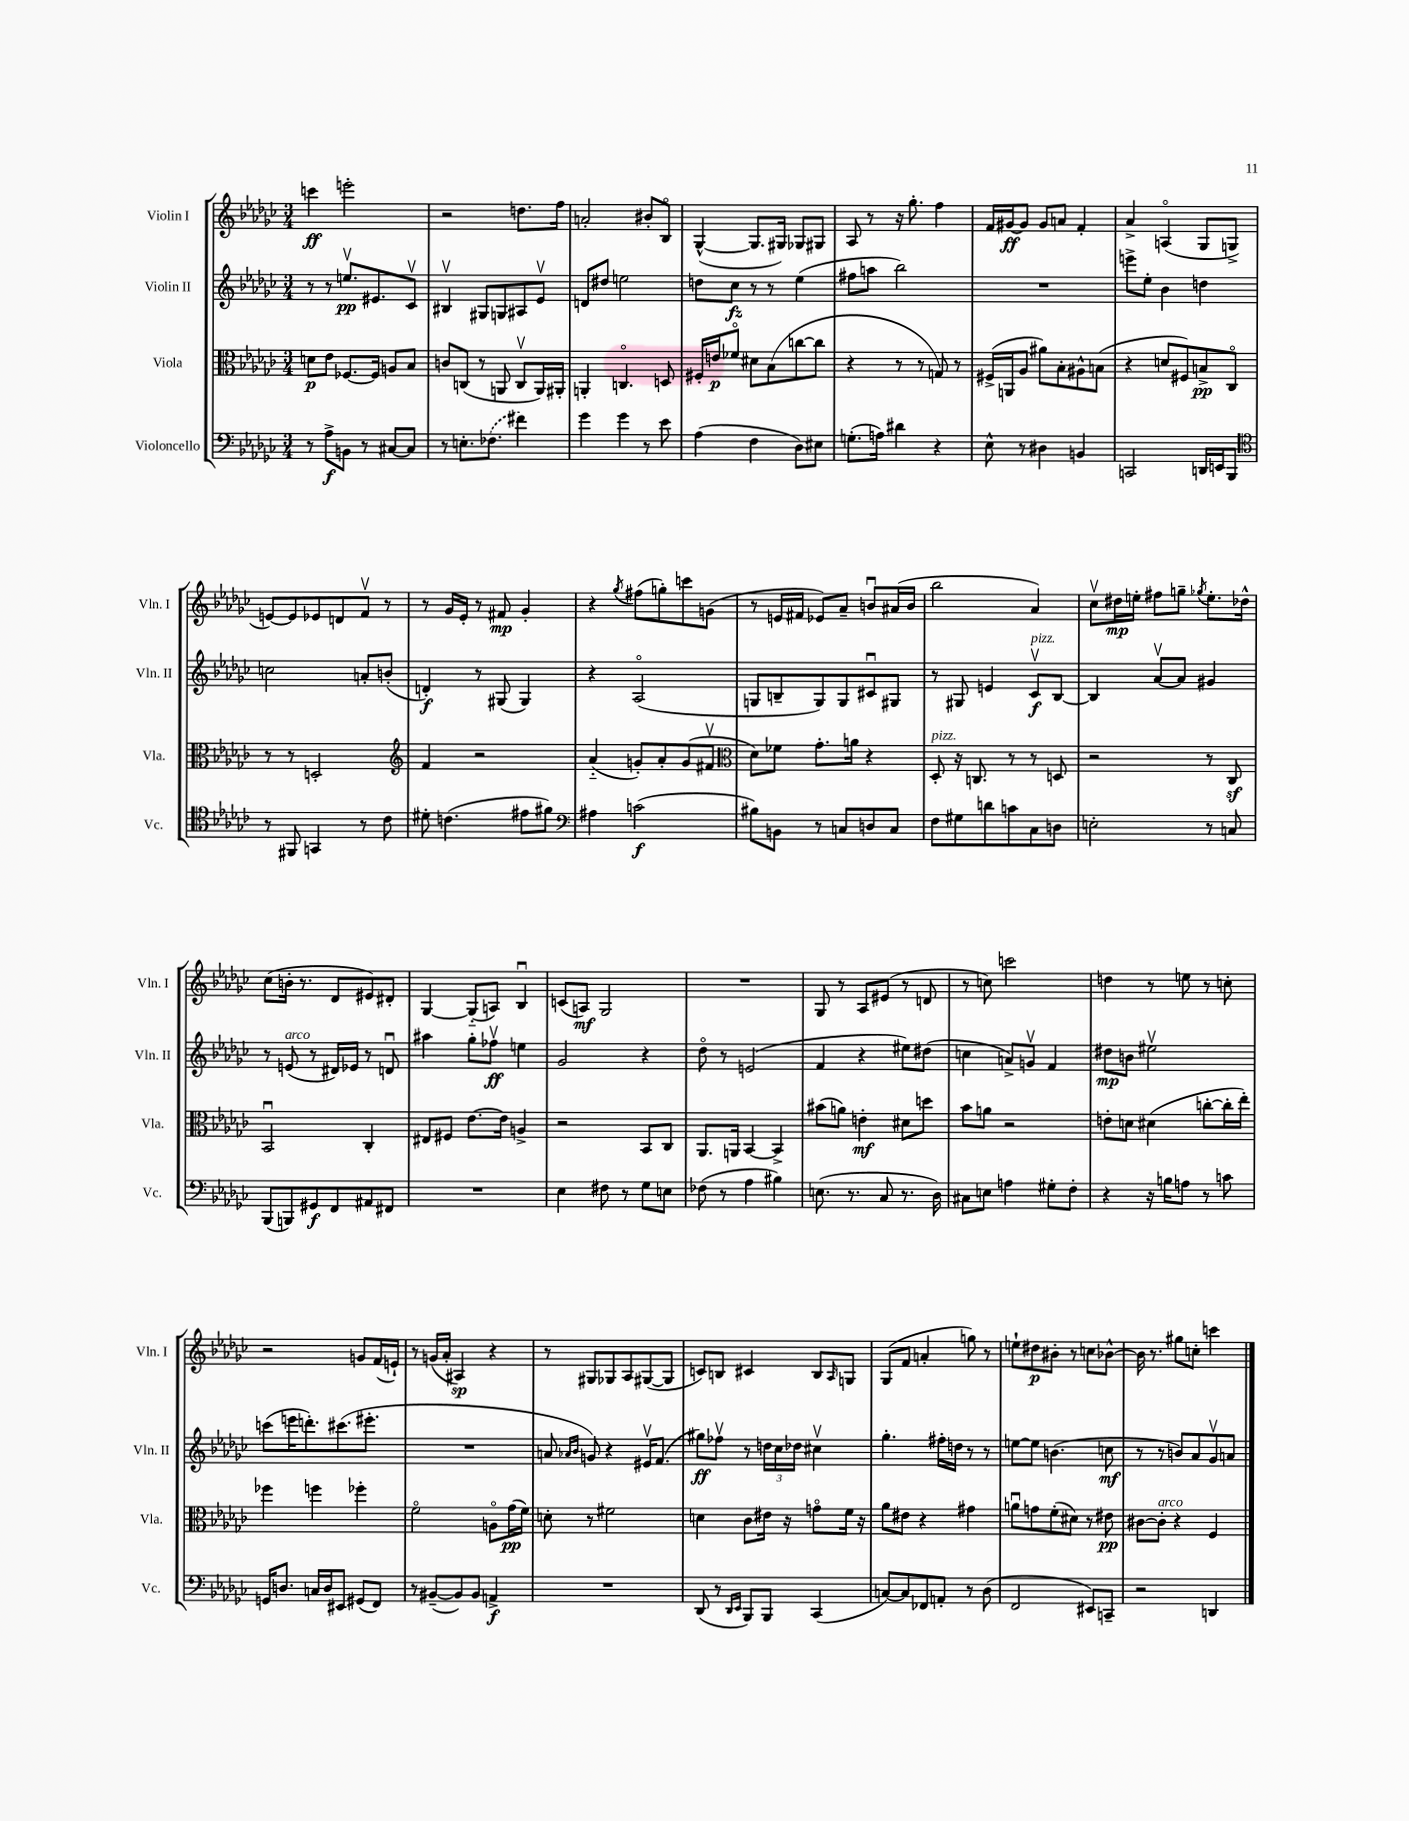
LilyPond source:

<<
\new StaffGroup <<
\new Staff = "s0" \with { instrumentName = "Violin I" shortInstrumentName = "Vln. I" } {
    \clef treble \key ges \major \numericTimeSignature \time 3/4
    c'''4\ff e'''2-. |
    r2 d''8. f''16 |
    a'2-. bis'8-. bes8\flageolet |
    ges4~-^( ges8. gis16) ges8 gis8 |
    aes8 r8 r16 ges''8.-. f''4 |
    f'16 gis'16~\ff gis'8 gis'8 a'8 f'4-. |
    aes'4-> a4\flageolet( ges8 g8-> |
    e'8~) e'8 ees'8 d'8 f'8\upbow r8 |
    r8 ges'16 ees'16-. r8 fis'8\mp ges'4-. |
    r4 \acciaccatura { ges''8 } fis''8( g''8-.) c'''8 g'8( |
    r8 e'16 fis'16 ees'8) aes'8-- b'8\downbow ais'16( b'16 |
    bes''2 aes'4) |
    ces''8\upbow dis''16\mp e''16-. fis''8 g''8-- \acciaccatura { ges''8 } e''8.-. des''16-^ |
    ces''8( b'16-. r8. des'8 eis'8) dis'8-. |
    ges4~ ges8-_( a8) bes4\downbow |
    c'8( a8\mf) ges2 |
    R2. |
    ges8 r8 aes8 eis'8( r8 d'8 |
    r8 c''8) c'''2 |
    d''4 r8 e''8 r8 c''8-. |
    r2 g'8 f'16( e'16-!) |
    r8 g'16( aes'16-. ais4\sp) r4 |
    r8 gis8 ges8 aes8 gis8~( gis8 |
    c'8) b8 cis'4 b8 \grace { aes16 } g8 |
    ges8( f'8 a'4-. g''8) r8 |
    e''8-! dis''8\p bis'8-. r8 c''8 bes'8~-^ |
    bes'16 r8. gis''8 c''8-. c'''4 \bar "|." |
}
\new Staff = "s1" \with { instrumentName = "Violin II" shortInstrumentName = "Vln. II" } {
    \clef treble \key ges \major \numericTimeSignature \time 3/4
    r8 r8 e''8.\upbow\pp eis'8. ces'8\upbow |
    bis4\upbow gis8 g8 ais8 ees'8\upbow |
    d'8 dis''8 e''2 |
    d''8 ces''8\fz r8 r8 ees''4( |
    fis''8 a''8 bes''2) |
    R2. |
    e'''8-> ees''8-. bes'4 d''4 |
    c''2 a'8-. b'8-.( |
    d'4-.\f) r8 gis8( gis4) |
    r4 aes2\flageolet( |
    g8 b8-- g8) g8 cis'8\downbow gis8 |
    r8 gis8 e'4 ces'8\upbow\f^\markup { \italic "pizz." } bes8~ |
    bes4 aes'8~\upbow aes'8 gis'4 |
    r8 e'8^\markup { \italic "arco" }( r8 dis'16) ees'16 r8 d'8\downbow |
    ais''4 ges''8-. fes''8\upbow\ff e''4 |
    ges'2 r4 |
    des''8\flageolet r8 e'2( |
    f'4 r4 eis''8) dis''8( |
    c''4 a'8->) g'8\upbow f'4 |
    dis''8\mp b'8 eis''2\upbow |
    c'''8( e'''16 d'''8.-.) cis'''8.( eis'''8.-. |
    R2. |
    a'8 \grace { aes'16 bes'16 } g'8) r4 eis'16\upbow f'8.( |
    gis''8\ff) fes''8\upbow r8 \tuplet 3/2 { d''16 ces''16 des''16 } cis''4\upbow |
    ges''4.-. fis''16-. d''16 r8 r8 |
    e''8~ e''8 b'4.( c''8\mf |
    r8 r8 b'8) aes'8 ges'8\upbow a'8 \bar "|." |
}
\new Staff = "s2" \with { instrumentName = "Viola" shortInstrumentName = "Vla." } {
    \clef alto \key ges \major \numericTimeSignature \time 3/4
    d'8\p ees'8 fes8.~ fes16 a8 bes8 |
    c'8 c8( r8 a,8 c8\upbow a,16) ais,16-. |
    a,4-. c4.\flageolet d8 |
    fis16-. e'16\p fes'8\flageolet dis'8 bes8( c''8~ c''8 |
    r4 r8 r8 g8) r8 |
    fis16->( a,16 aes8 ais'8) bes8-. ais8-^ b8( |
    r4 d'8 fis8) b8->\pp ces8\flageolet |
    r8 r8 d2-. |
    \clef treble f'4 r2 |
    aes'4-_( g'8-.) aes'8-. g'8( fis'8\upbow |
    \clef alto des'8) fes'8 ges'8.-. a'16 r4 |
    des8-.^\markup { \italic "pizz." } r16 c8. r8 r8 d8 |
    r2 r8 ces8\sf |
    bes,2\downbow ces4-. |
    eis8 fis8 ees'8.~ ees'16 a4-> |
    r2 bes,8 ces8 |
    aes,8. a,16 bes,4~ bes,4-> |
    bis'8( a'8) e'4-.\mf dis'8 d''8 |
    bes'8 a'8 r2 |
    e'8-. d'8 dis'4( c''8~-. c''16-. ees''16-.) |
    fes''4 f''4 fes''4-. |
    f'2\flageolet a8\flageolet ges'16\pp( f'16) |
    d'8-. r8 fis'2 |
    d'4 ces'8 eis'16 r16 g'8\flageolet f'16 r16 |
    aes'8 eis'8 r4 gis'4 |
    a'8\downbow g'8 f'8-.( dis'8) r8 eis'8\pp |
    cis'8~ cis'8-.^\markup { \italic "arco" } r4 f4 \bar "|." |
}
\new Staff = "s3" \with { instrumentName = "Violoncello" shortInstrumentName = "Vc." } {
    \clef bass \key ges \major \numericTimeSignature \time 3/4
    r8 aes8->\f b,8 r8 cis8~ cis8 |
    r8 e8.-. \once \slurDashed fes8.( fis'4) |
    ges'4 ges'4 r8 ees'8 |
    aes4( f4 des8) eis8 |
    g8.-.( a16) dis'4 r4 |
    ees8-^ r8 dis4 b,4 |
    c,2 d,16 e,16 bes,,8 |
    \clef tenor r8 fis,8 g,4 r8 ces'8 |
    dis'8-. c'4.( eis'8 fis'8) |
    \clef bass ais4 c'2\f( |
    bis8) b,8 r8 c8 d8 c8 |
    f8 gis8 d'8 c'8 ces8 d8 |
    e2-. r8 c8 |
    bes,,8( b,,8) gis,8\f f,8 ais,8 fis,8 |
    R2. |
    ees4 fis8 r8 ges8 e8 |
    fes8( r8 aes4 bis4) |
    e8.( r8. ces8 r8. des16) |
    cis8 e8 a4 gis8-. f8-. |
    r4 r16 b16 a8 r8 c'8 |
    g,16 d8. c16 d16 eis,8 gis,8( f,8) |
    r8 bis,8~--( bis,8) bis,8 a,4->\f |
    R2. |
    des,8( r8 \grace { des,16 ees,16 } bes,,8) bes,,8 ces,4( |
    c8~) c8 fes,8 a,8-. r8 des8( |
    f,2 eis,8) c,8-- |
    r2 d,4 \bar "|." |
}
>>
>>
\layout { \context { \Score \remove "Bar_number_engraver" } }
